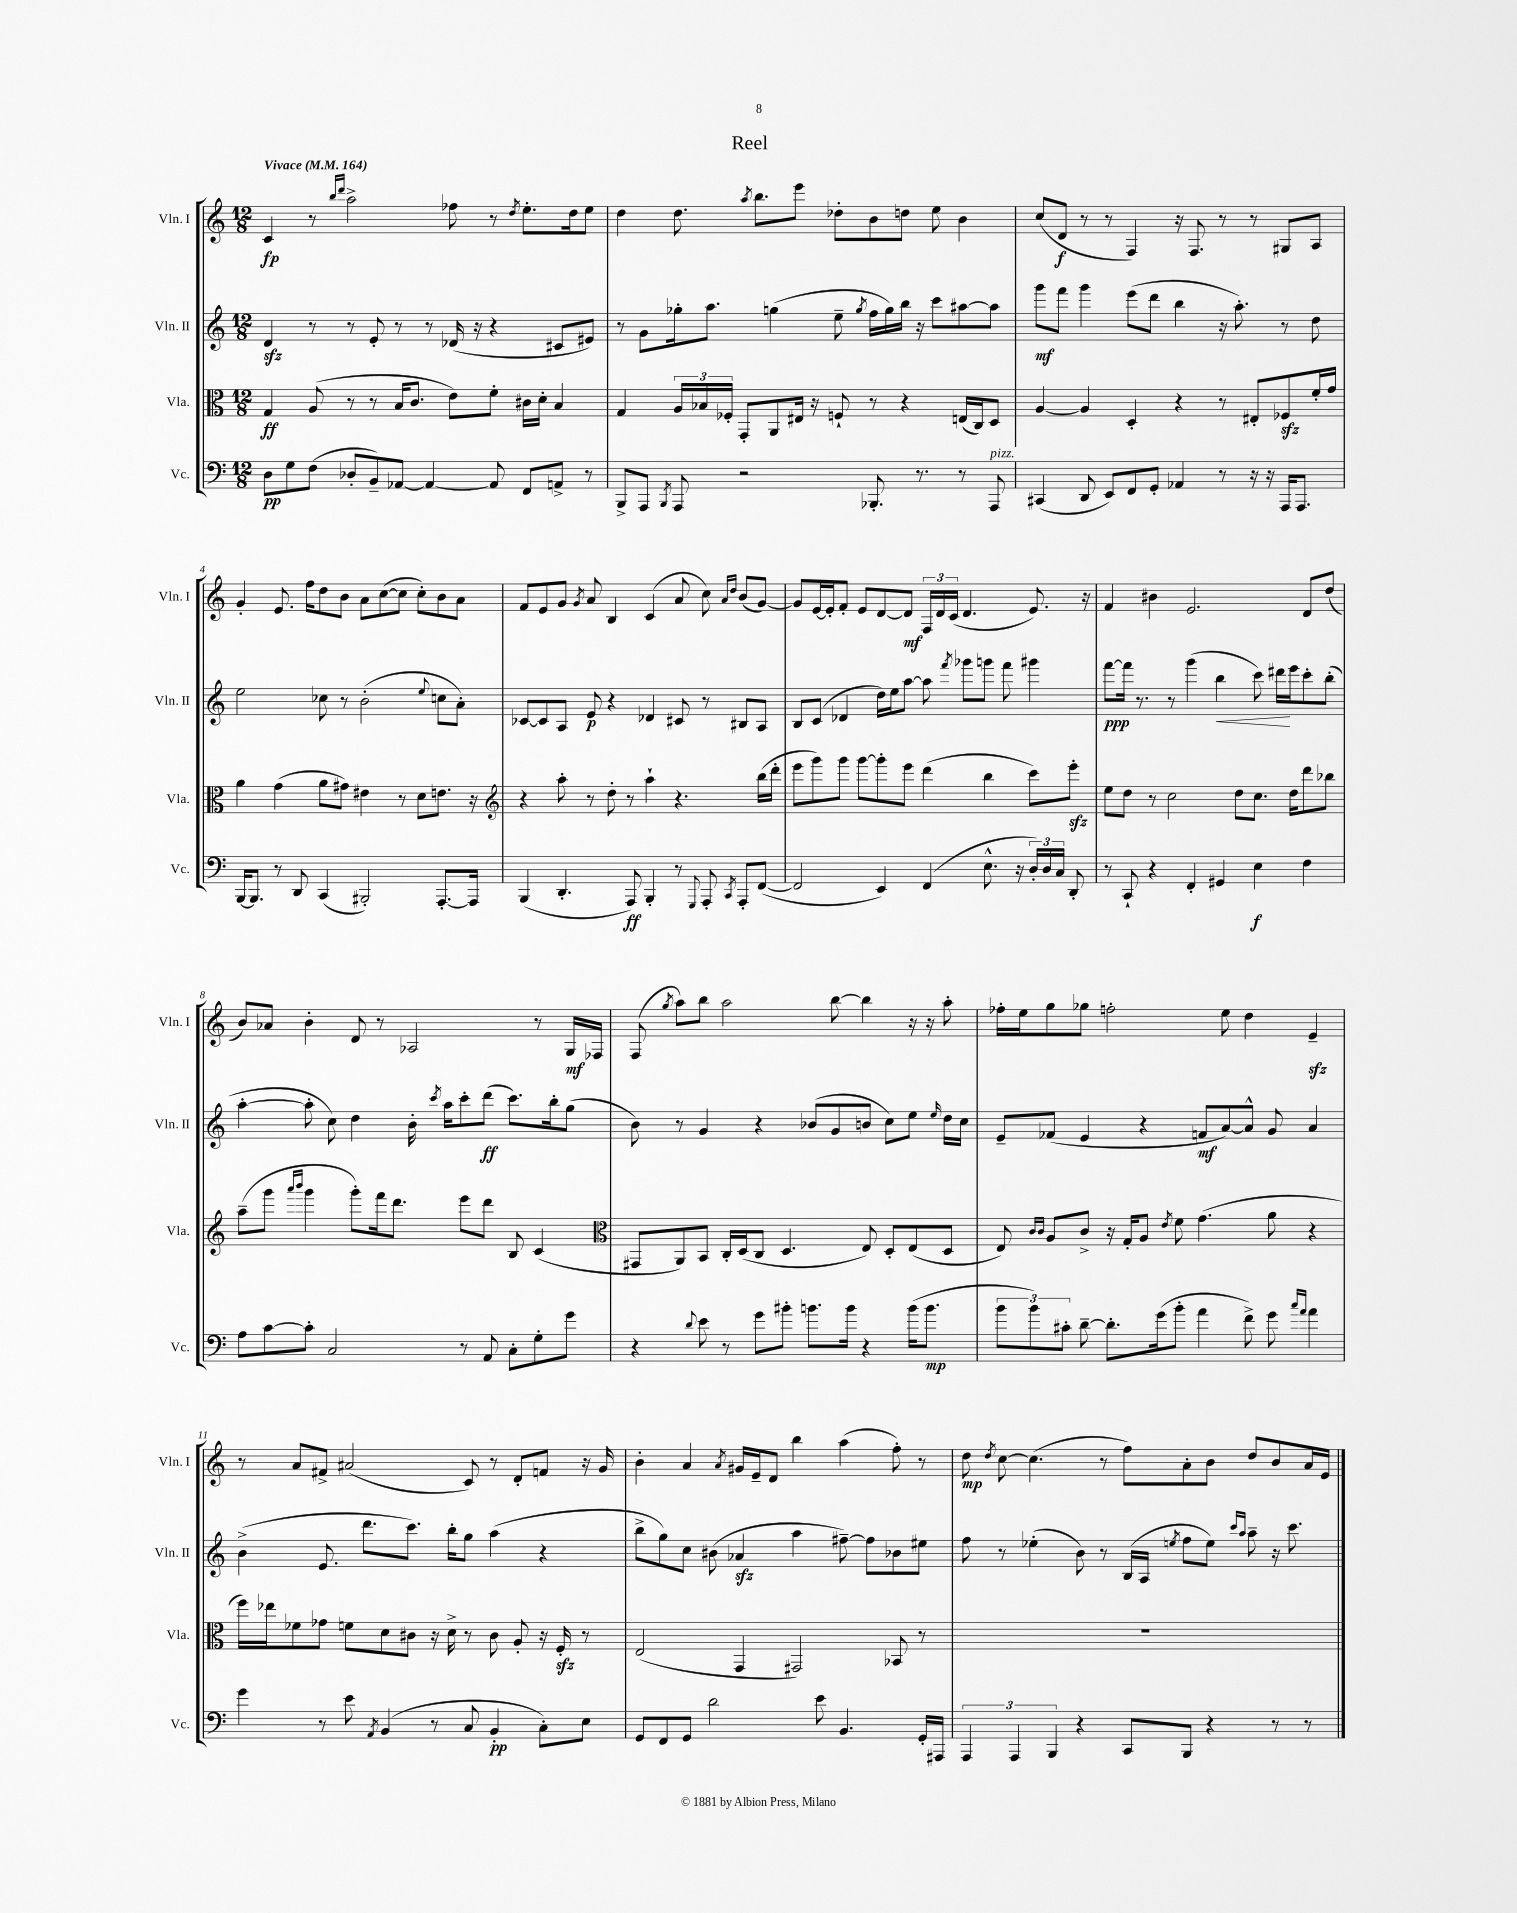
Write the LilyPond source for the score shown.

\header { title = "Reel" }
<<
\new StaffGroup <<
\new Staff = "s0" \with { instrumentName = "Vln. I" shortInstrumentName = "Vln. I" } {
    \clef treble \key c \major \numericTimeSignature \time 12/8 \tempo "Vivace" 4 = 164
    \autoBeamOff c'4\fp r8 \grace { b''16[ d'''16] } a''2-> fes''8 r8 \acciaccatura { d''8 } e''8.[-. d''16 e''8] |
    d''4 d''8. \acciaccatura { a''8 } b''8.[ e'''8] des''8[-. b'8 d''8] e''8 b'4 |
    c''8[( d'8]\f r8 r8 f4) r16 f8. r8 r8 gis8[ a8] |
    g'4-. e'8. f''16[ d''8 b'8] a'8[ c''8~( c''8] c''8[-.) b'8 a'8] |
    f'8[ e'8 g'8] \acciaccatura { g'8 } a'8 b4 c'4( a'8 c''8) \grace { a'16[ d''16] } b'8[( g'8]~) |
    g'8[ e'16~ e'16-. f'8]-. e'8[ d'8~ d'8]\mf \tuplet 3/2 { f16[ d'16 c'16]( } d'4. e'8.) r16 |
    f'4 bis'4 e'2. d'8[ d''8]( |
    b'8[) aes'8] b'4-. d'8 r8 aes2 r8 g16[\mf fes16] |
    f8( \acciaccatura { g''8 } a''8[) b''8] a''2 b''8~ b''4 r16 r16 a''8-. |
    fes''16[-. e''16 g''8 ges''8] f''2-. e''8 d''4 e'4--\sfz |
    r8 a'8[ fis'8]-> ais'2( c'8) r8 d'8[-. f'8] r16 g'16 |
    b'4-. a'4 \acciaccatura { a'8 } gis'16[ e'16-- d'8] b''4 a''4( f''8-.) r8 |
    d''8\mp \acciaccatura { d''8 } c''8~ c''4.( r8 f''8[) a'8-. b'8] d''8[ b'8 a'16 e'16] \bar "|." |
}
\new Staff = "s1" \with { instrumentName = "Vln. II" shortInstrumentName = "Vln. II" } {
    \clef treble \key c \major \numericTimeSignature \time 12/8
    \autoBeamOff d'4\sfz r8 r8 e'8-. r8 r8 des'16( r16 r4 cis'8[ eis'8]) |
    r8 g'8[ ges''16-. a''8.] g''4( e''8-- \acciaccatura { g''8 } f''16[ g''16) b''16] r16 c'''8[ ais''8~ ais''8] |
    g'''8[\mf f'''8] g'''4 e'''8[( d'''8] b''4 r16 a''8.-.) r8 d''8 |
    e''2 ces''8 r8 b'2-.( \appoggiatura { e''8 } c''8[ a'8]-.) |
    ces'8[~ ces'8 a8] e'8\p r4 des'4 cis'8 r8 bis8[ a8] |
    b8[ c'8]( des'4 d''16[) e''16 a''8]~ a''8 \acciaccatura { f'''8 } ges'''8[ g'''8] f'''8 gis'''4 |
    f'''8[~\ppp f'''16] r8. r8 g'''4( b''4\< c'''8) dis'''16[\! e'''16 c'''8-. b''8]-.( |
    a''4~-. a''8-. c''8) d''4 b'16-. \acciaccatura { c'''8 } a''16[ c'''8-. d'''8]\ff( c'''8.[) b''16-. g''8]( |
    b'8) r8 g'4 r4 bes'8[( g'8 b'8] c''8[) e''8] \grace { e''16 } d''16[ c''16] |
    e'8[-- fes'8]( e'4 r4 f'8[\mf a'8~) a'8]-^ g'8 a'4 |
    b'4->( e'8. d'''8.[ c'''8.]) b''16[-. g''8] a''4( r4 |
    b''8[-> g''8) c''8] bis'8( aes'4\sfz a''4 fis''8~--) fis''8[ bes'8 eis''8] |
    f''8 r8 ees''4-.( b'8) r8 b16[( a16] \acciaccatura { e''8 } f''8[ e''8]) \grace { c'''16[ a''16] } a''8-- r16 c'''8. \bar "|." |
}
\new Staff = "s2" \with { instrumentName = "Vla." shortInstrumentName = "Vla." } {
    \clef alto \key c \major \numericTimeSignature \time 12/8
    \autoBeamOff g4\ff a8( r8 r8 b16[ c'8.] e'8[) f'8]-. cis'16[ d'16]-. b4 |
    g4 \tuplet 3/2 { a16[ bes16 fes16]-. } g,8[-. a,8 eis16] r16 f8-! r8 r4 e16[( c16) d8] |
    a4~ a4 d4-. r4 r8 eis8[-. fes8\sfz f'16-. g'16] |
    a'4 g'4( a'8[ gis'8]) eis'4 r8 d'8[ e'8.] r16 |
    \clef treble r4 a''8-. r8 d''8-. r8 a''4-! r4. b''16[( d'''16]-. |
    e'''8[ g'''8) g'''8] g'''8[~ g'''8-. e'''8] d'''4( b''4 c'''8[) e'''8]-.\sfz |
    e''8[ d''8] r8 c''2 d''8[ c''8.] d''16[ d'''8 bes''8] |
    a''8[--( g'''8] \grace { a'''16[ b'''16] } g'''4 g'''8[-.) f'''16 d'''8.] e'''8[ d'''8] b8 c'4( |
    \clef alto gis,8[ a,8) b,8] c16[-. d16( c8] d4. e8) d8[-. e8( d8] |
    e8) \grace { c'16[ c'16] } a8[ c'8]-> r16 g16[-. a8] \acciaccatura { e'8 } f'8 g'4.( a'8 r4 |
    f''16[) ees''16 fes'8 ges'8] f'8[ d'8 cis'8] r16 d'16-> r8 cis'8 a8-. r16 f16-.\sfz r8 |
    e2( g,4 gis,2) bes,8 r8 |
    R1. \bar "|." |
}
\new Staff = "s3" \with { instrumentName = "Vc." shortInstrumentName = "Vc." } {
    \clef bass \key c \major \numericTimeSignature \time 12/8
    \autoBeamOff d8[\pp g8 f8]( des8[-. b,8--) aes,8]~ aes,4~ aes,8 f,8[ a,8]-> r8 |
    b,,8[-> a,,8] \acciaccatura { b,,8 } a,,8 r2 bes,,8.-. r8. r8 a,,8^\markup { \italic "pizz." } |
    cis,4( d,8 e,8[) f,8 g,8]-. aes,4 r8 r16 r16 a,,16[ a,,8.] |
    b,,16[~ b,,8.] r8 d,8 c,4( bis,,2-.) a,,8.[~-. a,,16] |
    b,,4( d,4.-. a,,8\ff) b,,4-. r8 \appoggiatura { g,,8 } a,,8-. \acciaccatura { c,8 } a,,8[-. f,8]~( |
    f,2 e,4) f,4( e8.-^ r16 \tuplet 3/2 { d16[-.) d16 c16] } d,8-. |
    r8 c,8-! r4 f,4-. gis,4 e4\f f4 |
    a8[ c'8~ c'8]-. c2 r8 a,8 c8[-. g8-. g'8] |
    r4 \appoggiatura { d'8 } e'8 r8 g'8[ bis'8]-. b'8.[ b'16] r4 b'16[( b'8.]\mp |
    \tuplet 3/2 { b'8[ b'8) cis'8]-. } d'8~-- d'8.[-. g'16( b'8]-. a'4 f'8->) g'8 \grace { c''16[ a'16] } a'4 |
    g'4 r8 e'8 \acciaccatura { a,8 } b,4( r8 c8 b,4-.\pp c8[-.) e8] |
    g,8[ f,8 g,8] d'2 e'8 b,4. g,16[-. ais,,16] |
    \tuplet 3/2 { a,,4 a,,4 b,,4 } r4 c,8[ b,,8] r4 r8 r8 \bar "|." |
}
>>
>>
